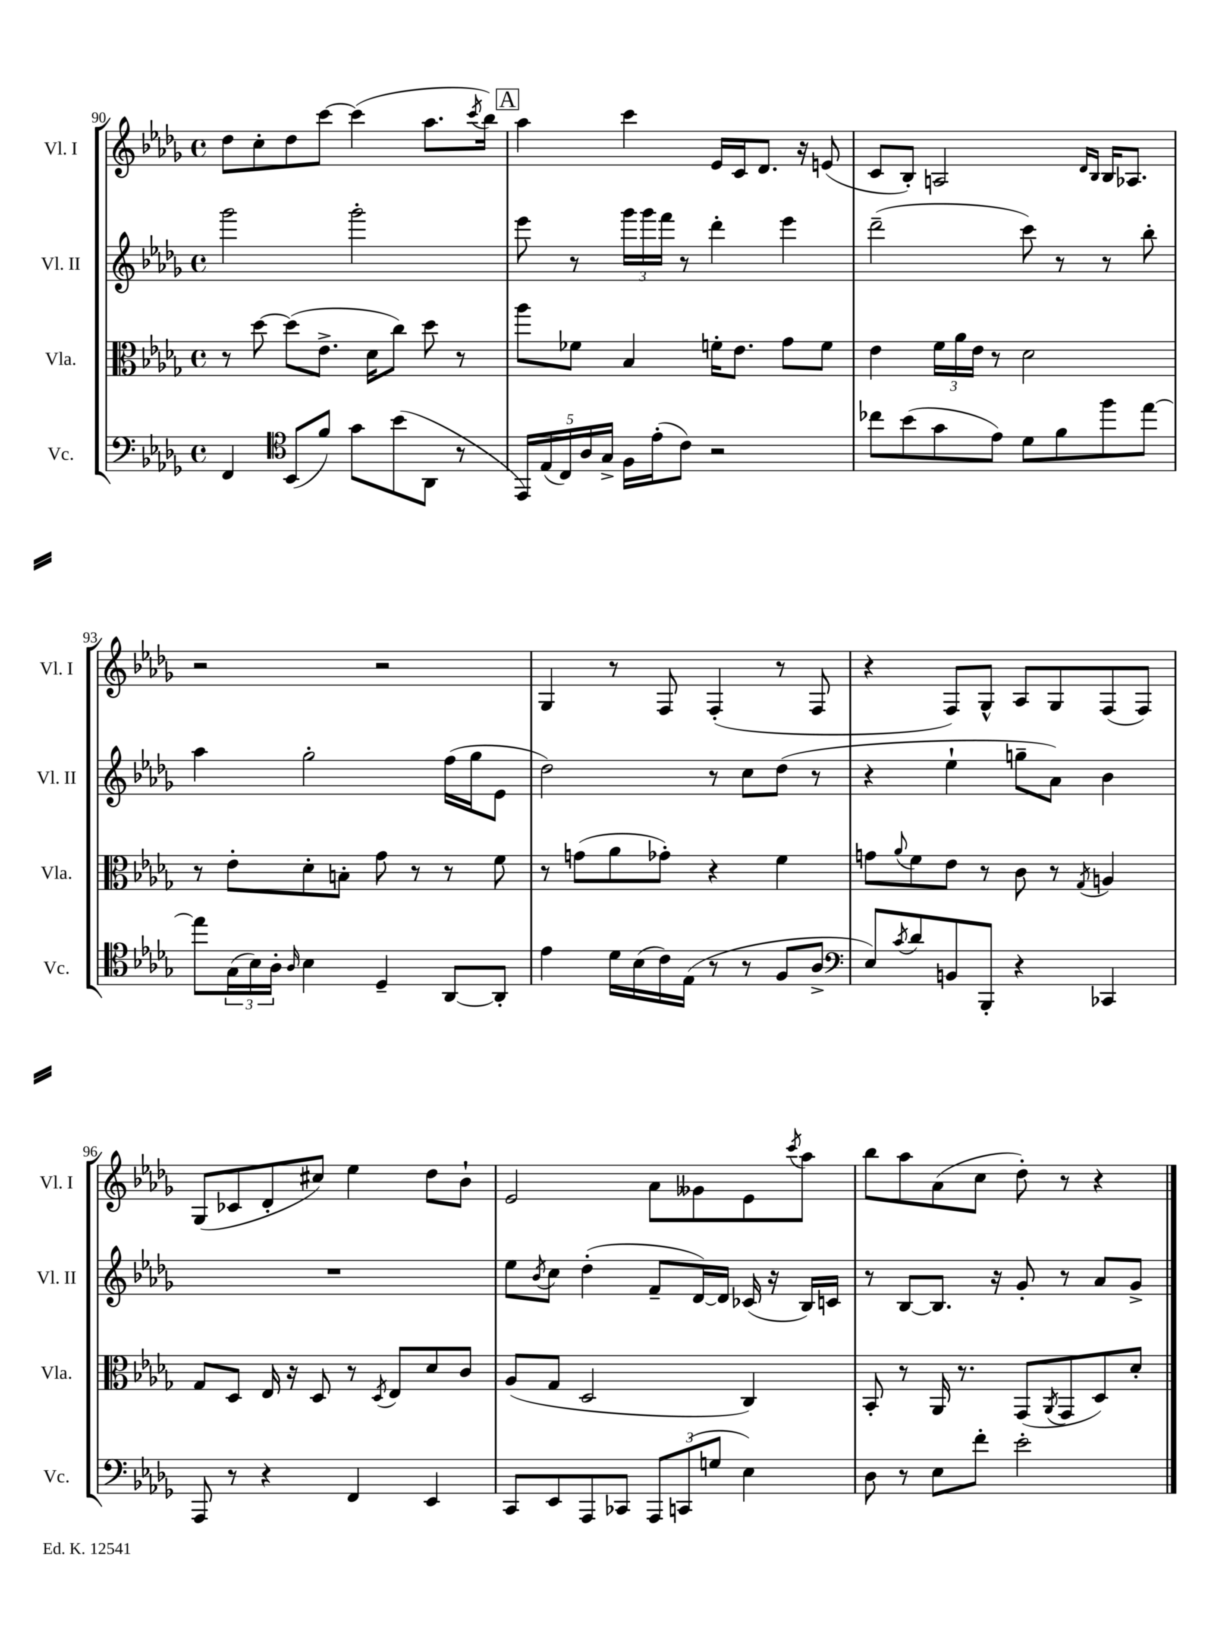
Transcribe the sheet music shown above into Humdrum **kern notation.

**kern	**kern	**kern	**kern
*staff4	*staff3	*staff2	*staff1
*clefF4	*clefC3	*clefG2	*clefG2
*k[b-e-a-d-g-]	*k[b-e-a-d-g-]	*k[b-e-a-d-g-]	*k[b-e-a-d-g-]
*M4/4	*M4/4	*M4/4	*M4/4
*met(c)	*met(c)	*met(c)	*met(c)
4FF/	8r	2ggg-\	8dd-\L
.	[8dd-\	.	8cc'\
*clefC4	*	*	*
(8BB-/L	(8dd-\]L	.	8dd-\
8f/J)	8.e-^\J	.	[8ccc\J
8g-\L	.	2ggg-'\	(4ccc\]
.	16d-\LK	.	.
(8b-\	8cc\J)	.	.
8AA-\J	8dd-\	.	8.aa-\L
8r	8r	.	.
.	.	.	8qccc/
.	.	.	16bb-\Jk)
=	=	=	=
20EE-/LL)	8aa-\L	8eee-\	4aa-\
(20E-/	.	.	.
20C/)	.	.	.
.	8f-\J	8r	.
20A-/	.	.	.
20G-^/JJ	.	.	.
16F\LL	4B-/	24ggg-\LL	4ccc\
.	.	24ggg-\	.
(16e-'\J	.	.	.
.	.	24fff\JJ	.
8c\J)	.	8r	.
2r	16f'\LK	4ddd-'\	16e-/LL
.	8.e-\J	.	16c/J
.	.	.	8.d-/J
.	8g-\L	4eee-\	.
.	.	.	16r
.	8f\J	.	(8e/
=	=	=	=
8cc-\L	4e-\	(2ddd-~\	8c/L
(8b-\	.	.	8B-'/J)
8g-\	24f\LL	.	2A/
.	24a-\	.	.
.	24e-\JJ	.	.
8e-\J)	8r	.	.
8d-\L	2d-\	8ccc\)	.
8f\	.	8r	.
.	.	.	16qqd-/LL
.	.	.	16qqB-/JJ
8ff\	.	8r	16B-/LK
.	.	.	8.A-/J
[8ee-\J	.	8bb-'\	.
=	=	=	=
8ee-\]L	8r	4aa-\	2r
(24G-\L	8e-'\L	.	.
24B-\)	.	.	.
24A-'\JJ	.	.	.
16qqA-/	.	.	.
4B-\	8d-'\	2gg-'\	.
.	8B'\J	.	.
4D-~/	8g-\	.	2r
.	8r	.	.
[8AA-/L	8r	(16ff\LL	.
.	.	16gg-\J	.
8AA-'/]J	8f\	8e-\J	.
=	=	=	=
4e-\	8r	2dd-\)	4G-/
.	(8g\L	.	.
16d-\LL	8a-\	.	8r
(16B-\	.	.	.
16c\)	8g-'\J)	.	8F/
(16E-\JJ	.	.	.
8r	4r	8r	(4F'/
8r	.	8cc\L	.
8F/L	4f\	(8dd-\J	8r
8A-^/J	.	8r	8F/
=	=	=	=
*clefF4	*	*	*
8E-/L)	8g\L	4r	4r
8qc/	8qqa-/	.	.
8d-/	8f\	.	.
8BB/	8e-\J	4ee-`\	8F/L)
8BBB-'/J	8r	.	8G-^^/J
4r	8c\	8gg~\L	8A-/L
.	8r	8a-\J)	8G-/
.	8qG-/	.	.
4CC-/	4A/	4b-\	(8F/
.	.	.	8F/J)
=	=	=	=
8AAA-/	8G-/L	1r	(8G-/L
8r	8D-/J	.	8c-/
4r	16E-/	.	8d-'/
.	16r	.	.
.	8D-/	.	8cc#/J)
4FF/	8r	.	4ee-\
.	8qD-/	.	.
.	8E-/L	.	.
4EE-/	8d-/	.	8dd-\L
.	8c/J	.	8b-`\J
=	=	=	=
8CC/L	(8A-/L	8ee-\L	2e-/
.	.	8qb-/	.
8EE-/	8G-/J	8cc\J	.
8AAA-/	2D-/	(4dd-'\	.
8CC-/J	.	.	.
12AAA-/L	.	8f~/L	8a-\L
(12CC/	.	.	.
.	.	[16d-/L)	8g--\
12G/J	.	.	.
.	.	16d-/]JJ	.
4E-\)	4C/)	(16c-/	8e-\
.	.	16r	.
.	.	.	8qccc/
.	.	16B-/LL)	8aa-\J
.	.	16c/JJ	.
=	=	=	=
8D-\	8BB-'/	8r	8bb-\L
8r	8r	[8B-/L	8aa-\
8E-\L	16AA-/	8.B-/]J	(8a-\
.	8.r	.	.
8f'\J	.	.	8cc\J
.	.	16r	.
2e-'\	(8GG-/L	8g-'/	8dd-'\)
.	8qAA-/	.	.
.	8GG-/	8r	8r
.	8D-/)	8a-/L	4r
.	8d-'/J	8g-^/J	.
==	==	==	==
*-	*-	*-	*-
